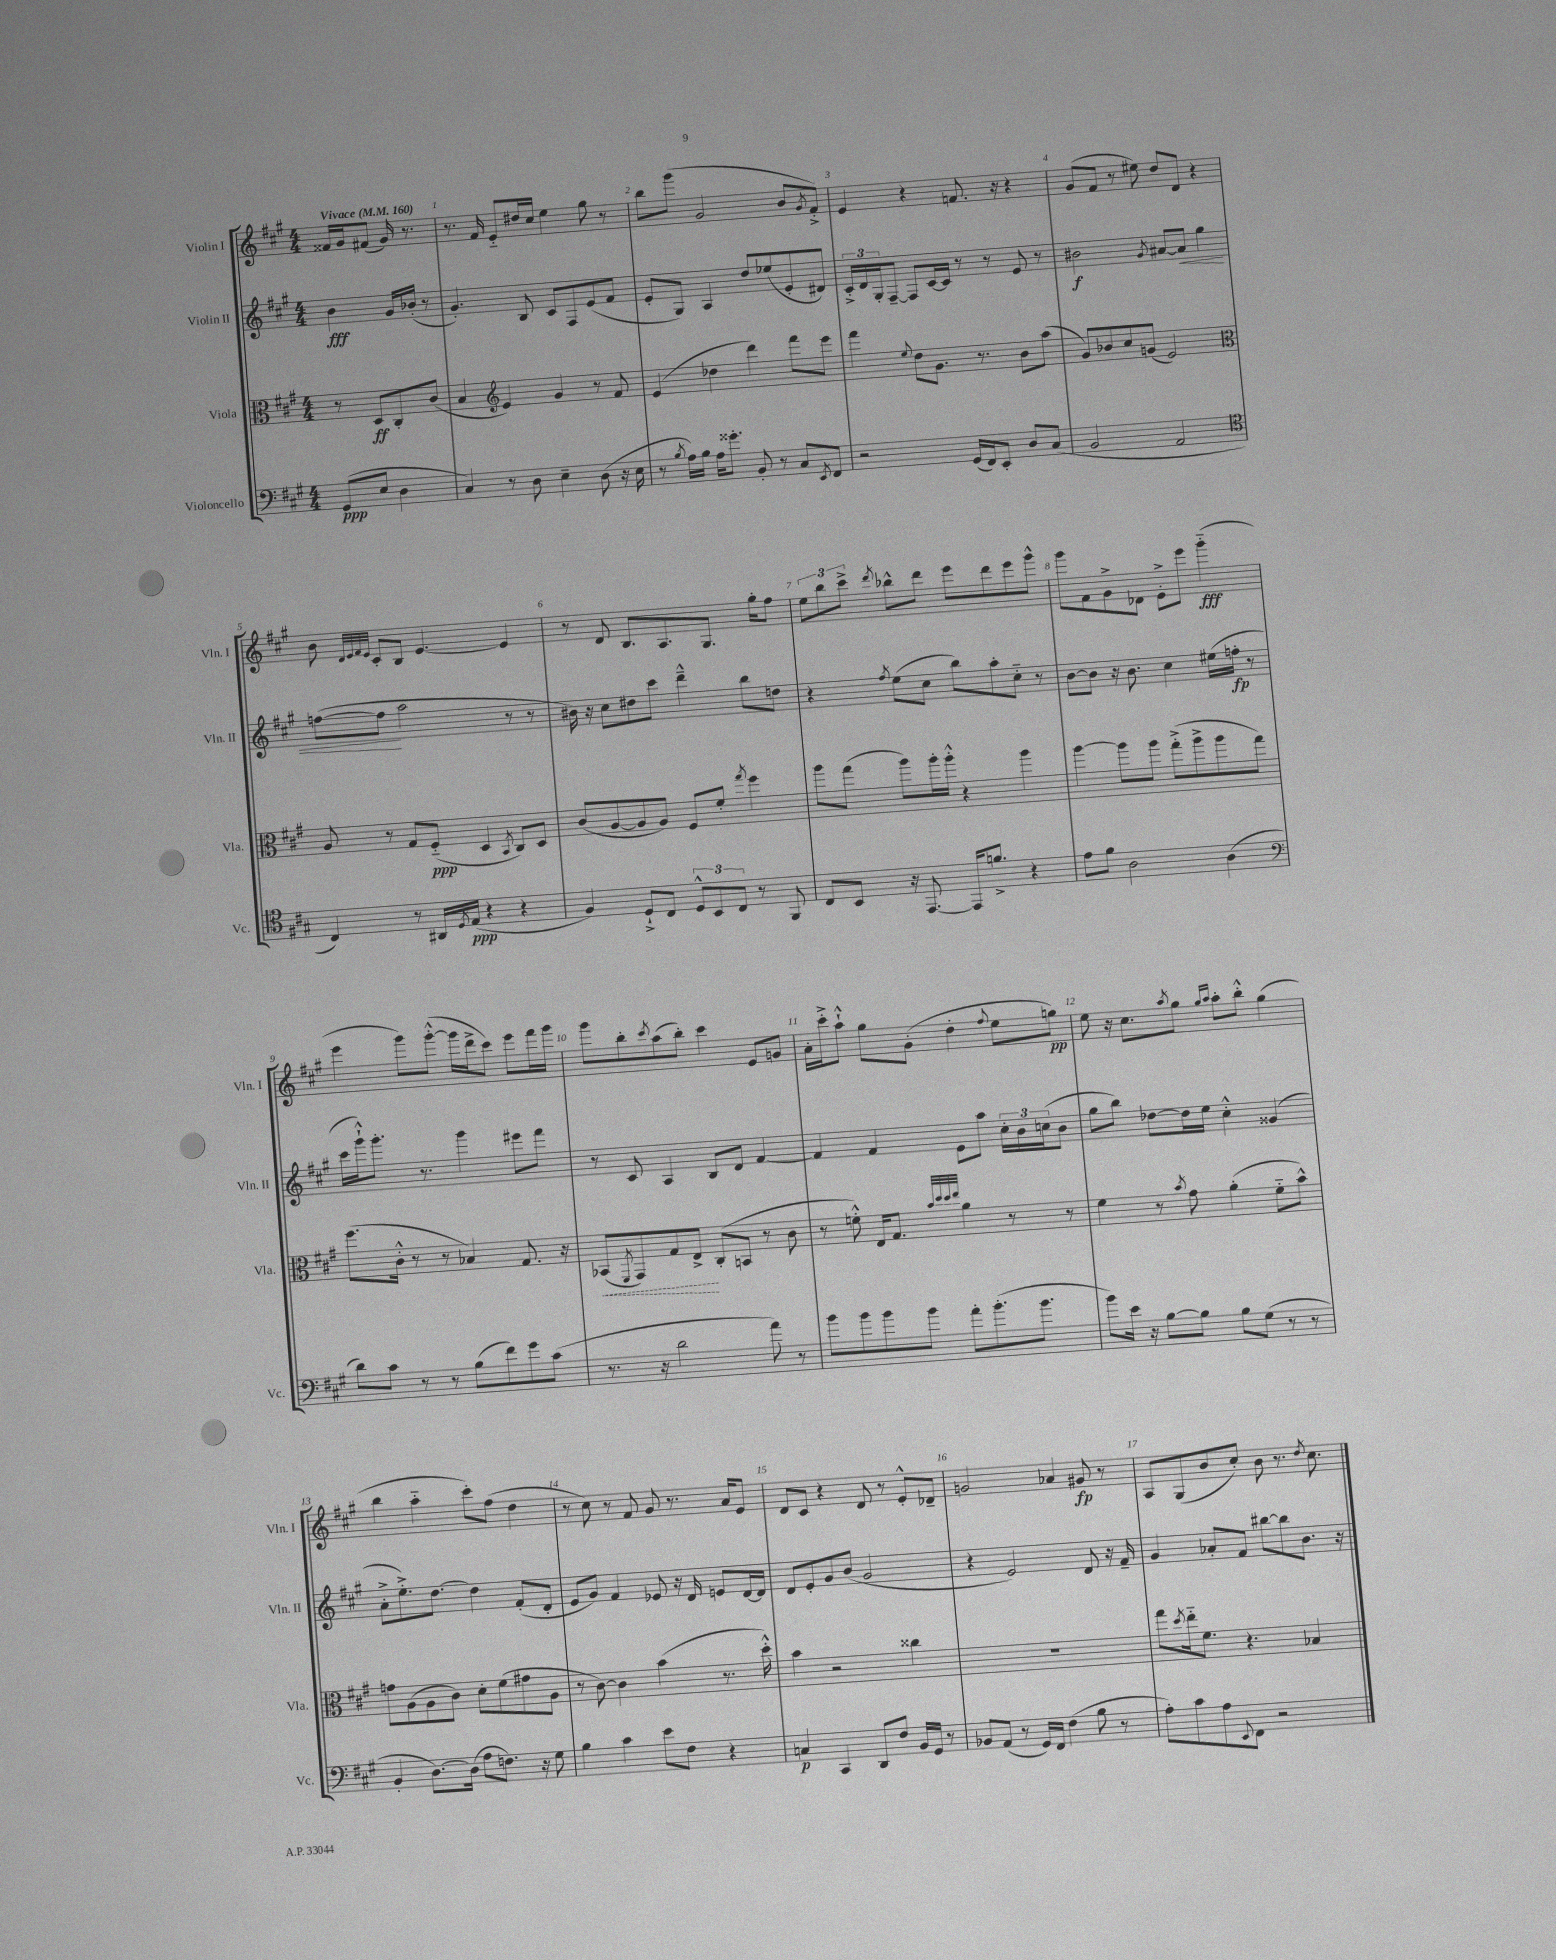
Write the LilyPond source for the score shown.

<<
\new StaffGroup <<
\new Staff = "s0" \with { instrumentName = "Violin I" shortInstrumentName = "Vln. I" } {
    \clef treble \key a \major \numericTimeSignature \time 4/4 \partial 2 \tempo "Vivace" 4 = 160
    fisis'16 gis'16 fis'8( gis'16) r8. |
    r8. fis'16 e'8-_ dis''16 cis''16 e''4 gis''8 r8 |
    b''8 gis'''8( gis'2 b'8 \acciaccatura { gis'8 } fis'8-.->) |
    e'4 r4 f'8. r16 r4 |
    gis'8( fis'8 r8 eis''8) d''8 d'8 r4 |
    b'8 \grace { d'32 e'32 fis'32 e'32 } cis'8-. b8 e'4.~ e'4 |
    r8 d'8 b8. a8. gis8. gis''16-. fis''8 |
    \tuplet 3/2 { e''8 b''8 cis'''8-> } \acciaccatura { d'''8 } bes''8-^ d'''8 e'''8 d'''8 e'''8 gis'''8-^ |
    gis'''8 fis'8 gis'8-> des'8 e'8-.-> e'''8 gis'''4-_\fff( |
    e'''4 gis'''8) gis'''8~-.-^( gis'''16 d'''16-> cis'''8) e'''8 fis'''16 gis'''16 |
    gis'''8 b''8-. \acciaccatura { cis'''8 } a''8( b''8-.) cis'''4 e'8 g'8 |
    a'16-. cis'''16-.-> a''8-!-^ gis''8 gis'8-.( d''4-. \appoggiatura { fis''8 } e''8 g''8\pp) |
    e''8 r16 cis''8. \acciaccatura { a''8 } gis''8 \grace { gis''16 a''16 } a''8-. b''8-.-^ gis''4( |
    b''4 a''4-_ cis'''8-.) fis''8( d''4 |
    r8 cis''8) r8 fis'8 gis'8 r8. a'16 e'8 |
    d'8 cis'8 r4 d'8 r8 e'8-.-^ des'8-- |
    g'2 aes'4 gis'8\fp r8 |
    a8 gis8( b'8 cis''8-.) b'8 r8. \acciaccatura { d''8 } cis''8. \bar "|." |
}
\new Staff = "s1" \with { instrumentName = "Violin II" shortInstrumentName = "Vln. II" } {
    \clef treble \key a \major \numericTimeSignature \time 4/4 \partial 2
    b'4\fff gis'16 bes'16-.( r8 |
    gis'4.-.) b8 cis'8 fis8 e'8( fis'8 |
    e'8-. gis8) a4 d''8 ees''8( e'8-. dis'8) |
    \tuplet 3/2 { cis'16-.-> d'16 gis16-. } fis8~-- fis8 cis'16~ cis'16 r8 r8 e'8 r8 |
    bis'2\f \acciaccatura { gis'8 } ais'8~ ais'8\< gis''4 |
    f''8~( f''8\! a''2 r8 r8 |
    bis'16) r16 cis''8 dis''8 cis'''8 d'''4---^ b''8 d''8 |
    r4 \acciaccatura { fis''8 } e''8( cis''8 b''8) a''8-. cis''8-_ r8 |
    b'8~ b'8 r16 b'8. cis''4 eis''16( f''16-.\fp r8 |
    cis'''16 gis'''16-!-^) gis'''8.-. r8. gis'''4 eis'''8 fis'''8 |
    r8 cis'8 a4 b8 d'8 fis'4~ |
    fis'4 fis'4 e'8 a''8 \tuplet 3/2 { cis''16-. b'16 c''16( } b'8 |
    gis''8 b''8) des''8~ des''16 e''16 cis''4-.-^ gisis'4( |
    a'8-.-> e''8.-.->) d''8.~ d''4 fis'8-.( d'8-. |
    e'8 gis'8) fis'4 ees'8 r16 d'16 e'8 d'16~ d'16 |
    d'8 e'8-. gis'8 b'8( gis'2 |
    r4 e'2) d'8 r16 fis'16-- |
    gis'4 aes'8-. fis'8 bis''8~ bis''8 b'8. r16 \bar "|." |
}
\new Staff = "s2" \with { instrumentName = "Viola" shortInstrumentName = "Vla." } {
    \clef alto \key a \major \numericTimeSignature \time 4/4 \partial 2
    r8 d8\ff cis8-. cis'8( |
    b4 \clef treble e'4) gis'4 r8 fis'8 |
    e'4( des''4 d'''4) fis'''8 e'''8 |
    fis'''4 \appoggiatura { e''8 } d''8 gis'8. r8. b'8 a''8( |
    gis'8) bes'8 cis''8 g'8( e'2) |
    \clef alto a8 r8 gis8 fis8-_\ppp( d4 \acciaccatura { b,8 } cis8) d8 |
    cis'8( a8~ a8 a8) fis8 fis'8-. \acciaccatura { gis''8 } fis''4 |
    a''8 gis''8( a''8) a''16-. a''16-.-^ r4 a''4 |
    a''4~ a''8 a''8 gis''8-.->( a''8-> a''8 gis''8) |
    fis''8.( cis'16-.-^ r8 r8 bes4) gis8. r16 |
    \once \override Hairpin.style = #'dashed-line bes,8\<( \acciaccatura { fis,8 } gis,8) gis8 e8->\! cis8-.( b,8 r8 cis'8 |
    r8 f'8-.-^) e16 gis8. \grace { b'32 d''32 d''32 e''32 } a'4 r8 r8 |
    fis'4 r8 \acciaccatura { b'8 } gis'8 a'4-.( fis'8-_ b'8-^) |
    g'8 a8( a8 cis'8) d'8-. fis'8( gis'8 a8 |
    r8 cis'8~) cis'4 b'4( r8. d''16-.-^) |
    b'4 r2 cisis''4 |
    R1 |
    gis''8 \acciaccatura { d''8 } e''16-_ fis'8. r4. bes4 \bar "|." |
}
\new Staff = "s3" \with { instrumentName = "Violoncello" shortInstrumentName = "Vc." } {
    \clef bass \key a \major \numericTimeSignature \time 4/4 \partial 2
    gis,8\ppp( e8 d4 |
    cis4) r8 d8 e4-- d8( r16 e16 |
    r8 \acciaccatura { b8 } a16) b16 a16 gisis'8.-. b,8-. r8 cis8 \acciaccatura { e,8 } fis,8 |
    r2 gis,16( fis,16) e,8-. d8 cis8( |
    b,2 a,2 |
    \clef tenor cis4) r8 ais,16 \acciaccatura { d8 } e16\ppp( r4 r4 |
    fis4) d8-!-> cis8 \tuplet 3/2 { d8-^ b,8 cis8 } r8 fis,8 |
    cis8 b,8 r16 e,8.~ e,16 f'8.-> r4 |
    e'8 fis'8 a2 a4( |
    \clef bass d'8) cis'8 r8 r8 b8( fis'8) gis'8 cis'8( |
    r8. r16 d'2 a'8) r8 |
    b'8 b'8 b'8 b'8 a'8-. b'8.-.( b'8. |
    b'8) e'16 r16 b8~ b8 b8 gis8( r8 r8 |
    b,4-. d8.~) d16( a8 f8.) r16 gis8 |
    b4 cis'4 e'8 fis8 r4 |
    c4\p cis,4 d,8 fis8 b,16 gis,16 r8 |
    bes,8 a,8( r8 gis,16) fis,16 fis4( b8 r8 |
    a8-.) cis'8 a8 \appoggiatura { e,8 } fis,8 r2 \bar "|." |
}
>>
>>
\layout { \context { \Score \override BarNumber.break-visibility = ##(#f #t #t) barNumberVisibility = #all-bar-numbers-visible } }
